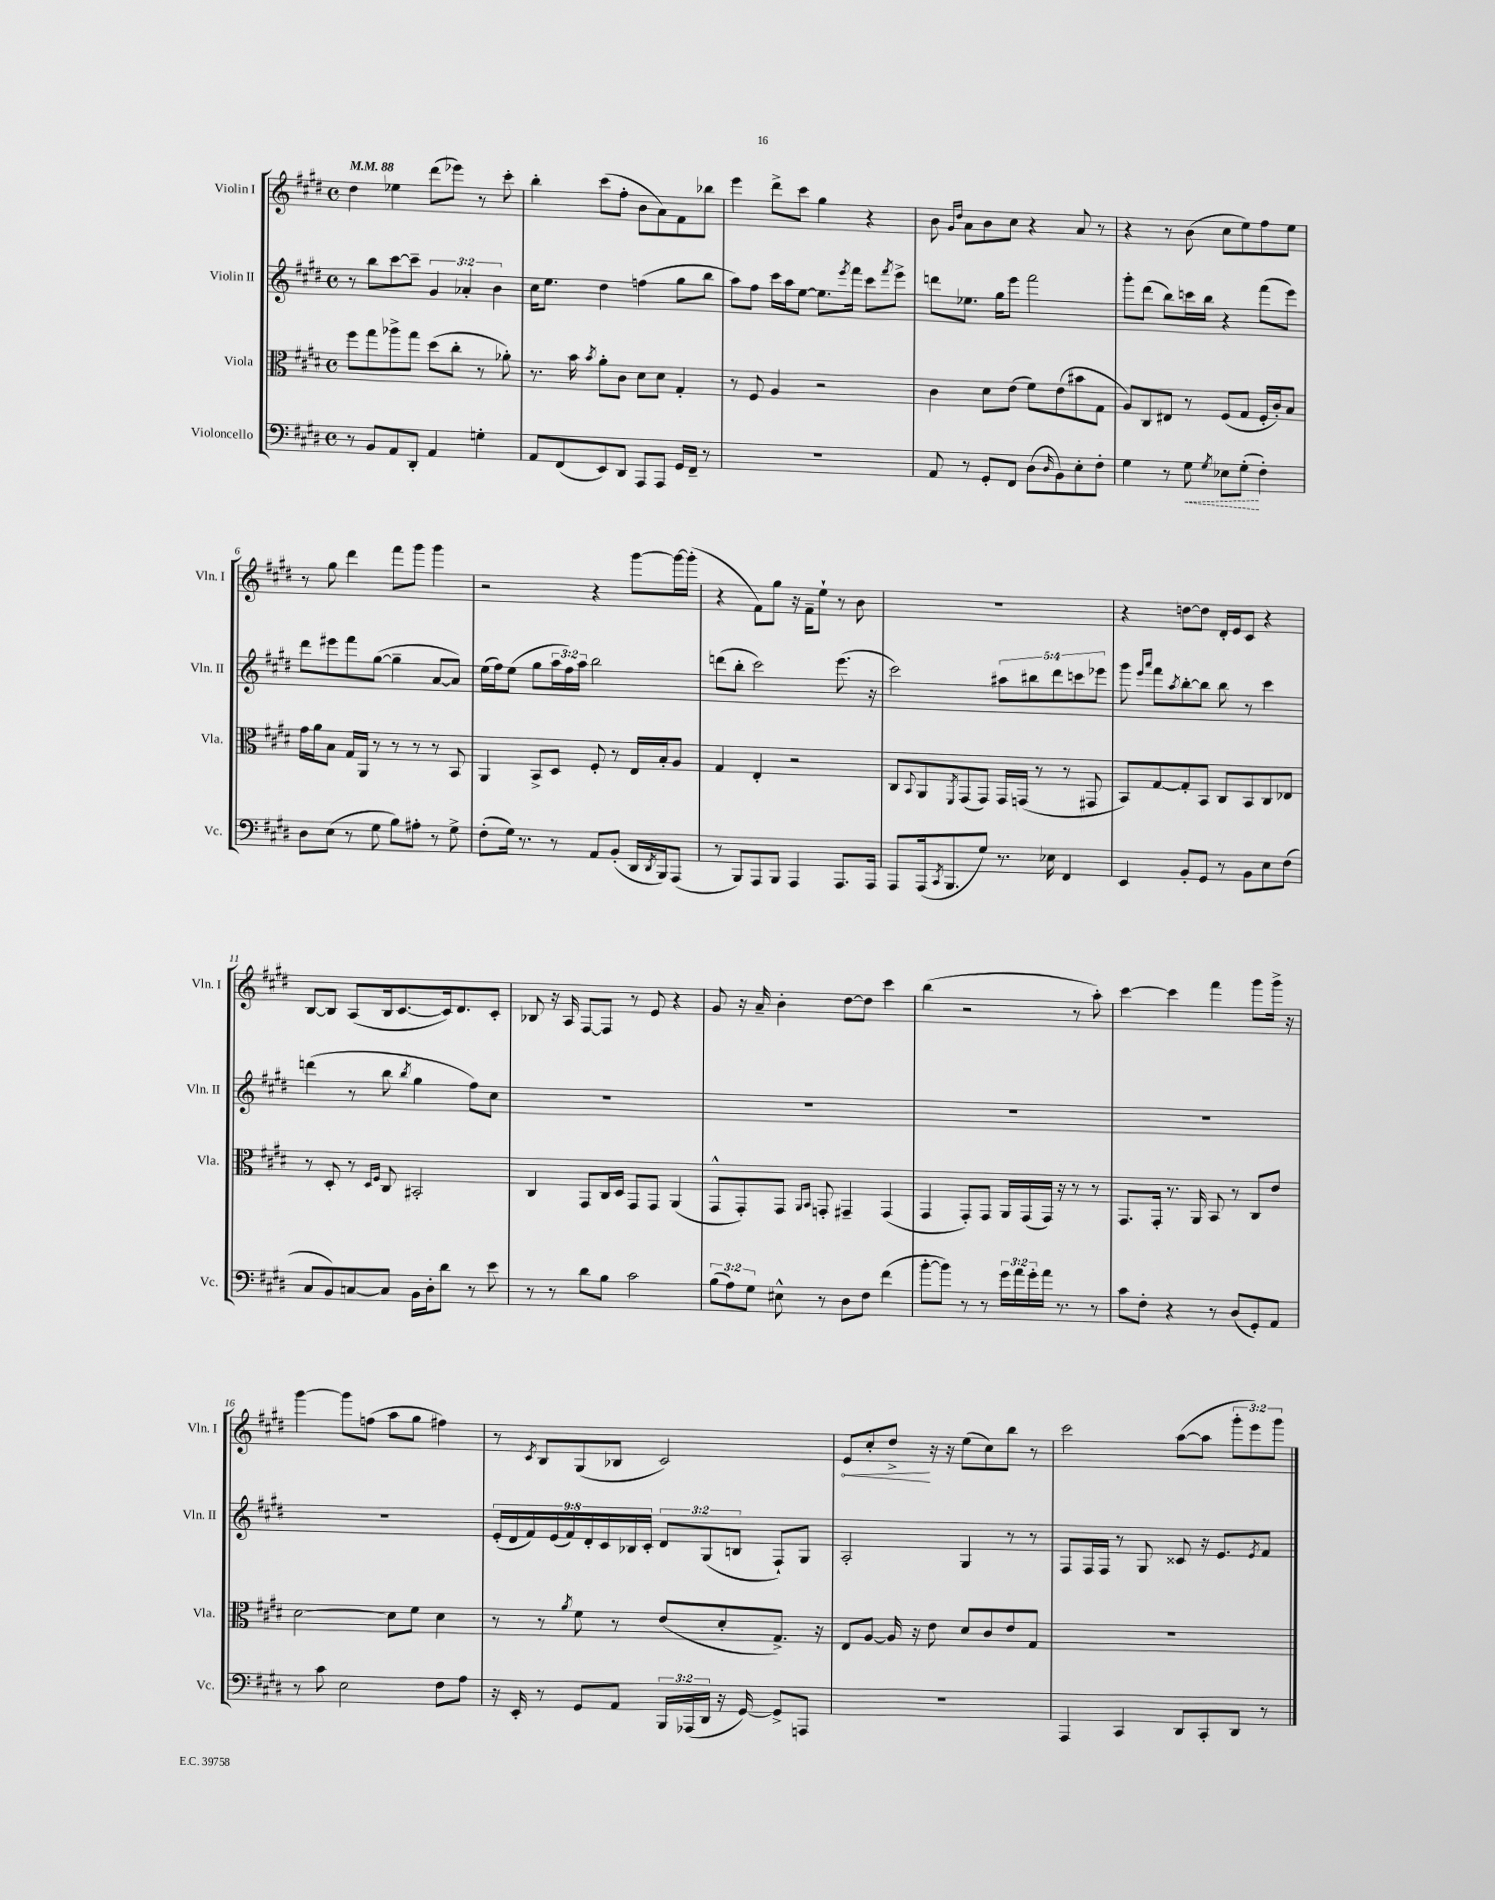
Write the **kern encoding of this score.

**kern	**dynam	**kern	**kern	**kern	**dynam
*part4	*part4	*part3	*part2	*part1	*part1
*staff4	*staff4	*staff3	*staff2	*staff1	*staff1
*I"Violoncello	*	*I"Viola	*I"Violin II	*I"Violin I	*
*I'Vc.	*	*I'Vla.	*I'Vln. II	*I'Vln. I	*
*clefF4	*	*clefC3	*clefG2	*clefG2	*
*k[f#c#g#d#]	*	*k[f#c#g#d#]	*k[f#c#g#d#]	*k[f#c#g#d#]	*
*M4/4	*	*M4/4	*M4/4	*M4/4	*
*met(c)	*	*met(c)	*met(c)	*met(c)	*
*MM88	*	*MM88	*MM88	*MM88	*
=1	=1	=1	=1	=1	=1
8r	.	8ff#\L	8r	4dd#\	.
8BB/L	.	8gg#\	8bb\L	.	.
8AA/	.	8aa-X^\	[8ccc#\	4ee-X\	.
8DD#'/J	.	8gg#\J	8ccc#~\J]	.	.
4AA/	.	(8dd#\L	6g#/	(8ddd#\L	.
.	.	8cc#'\J	.	8eee-X\J)	.
.	.	.	6a-X'/	.	.
4Gn'\	.	8r	.	8r	.
.	.	.	6b\	.	.
.	.	8a-X'\)	.	8ccc#'\	.
=2	=2	=2	=2	=2	=2
8AA/L	.	8.r	16cc#\KL	4bb'\	.
.	.	.	8.ee\J	.	.
(8FF#/	.	.	.	.	.
.	.	16b\	.	.	.
.	.	8qb/	.	.	.
8EE/)	.	8a'\L	4dd#\	(8ccc#\L	.
8DD#/J	.	8c#\J	.	8ff#'\J	.
8AAA/L	.	8d#\L	(4ffn\	8b\L	.
8AAA/J	.	8d#\J	.	8a\)	.
16GG#/LL	.	4G#'/	8gg#\L	8f#\	.
16FF#~/JJ	.	.	.	.	.
8r	.	.	8bb\J	8bb-X\J	.
=3	=3	=3	=3	=3	=3
1r	.	8r	8aa\L)	4eee\	.
.	.	8F#/	8ff#\J	.	.
.	.	4A/	16ccc#\LL	8ddd#^\L	.
.	.	.	16aa\J	.	.
.	.	.	[8ee\J	8ccc#\J	.
.	.	2r	8.ee\L]	4gg#\	.
.	.	.	8qeee/	.	.
.	.	.	16fff#\Jk	.	.
.	.	.	8ccc#\L	4r	.
.	.	.	8qfff#/	.	.
.	.	.	8eee^\J	.	.
=4	=4	=4	=4	=4	=4
8AA/	.	4c#\	8dddn\L	8b\	.
.	.	.	.	16qqg#/LL	.
.	.	.	.	16qqdd#/JJ	.
8r	.	.	8.ee-X\J	8a\L	.
8GG#'/L	.	8d#\L	.	8b\	.
.	.	.	16gg#\KL	.	.
8FF#/J	.	(8e\J	8eee\J	8cc#\J	.
(8D#\L	.	8f#\L)	2fff#\	4r	.
16qqD#/	.	.	.	.	.
8BB\)	.	(8e\	.	.	.
8E'\	.	8b#X\	.	8a/	.
8F#'\J	.	8G#\J	.	8r	.
=5	=5	=5	=5	=5	=5
4G#\	.	8A/L)	8ggg#'\L	4r	.
.	.	8C#/	(8ddd#\J	.	.
8r	.	8E#X/J	8bb\L)	8r	.
!	!LO:HP:b	!	!	!	!
8G#\	<	8r	16cccn\L	(8b\	.
.	.	.	16bb\JJ	.	.
8qG#/	.	.	.	.	.
8E-X\L	.	(8F#/L	4r	8cc#\L	.
(8G#'\J	.	8G#/J	.	8ee\)	.
4F#'\)	[	16F#'/LL	(8fff#\L	8ff#\	.
.	.	16c#'/J)	.	.	.
.	.	8B/J	8eee\J)	8ee\J	.
!!LO:LB:g=z
=6	=6	=6	=6	=6	=6
8D#\L	.	16g#\LL	8ddd#\L	8r	.
.	.	16a\J	.	.	.
(8E\J	.	8B\J	8eee#X\	8gg#\	.
8r	.	16G#/LL	8fff#\	4ddd#\	.
.	.	16AA/JJ	.	.	.
8G#\	.	8r	([8gg#\J	.	.
8B\L)	.	8r	4gg#~\]	8fff#\L	.
8A#X'\J	.	8r	.	8ggg#\J	.
8r	.	8r	[8a/L	4ggg#\	.
8G#^\	.	8BB/	8a/J])	.	.
=7	=7	=7	=7	=7	=7
(8F#'\L	.	4AA/	(16ee\LL	2r	.
.	.	.	16ff#\J)	.	.
16G#\Jk)	.	.	(8ee\J	.	.
8.r	.	.	.	.	.
.	.	8BB^/L	8gg#\L	.	.
8r	.	8D#/J	24aa\L	.	.
.	.	.	24ff#\)	.	.
.	.	.	24aa\JJ	.	.
8AA/L	.	8F#'/	2bb\	4r	.
(8BB'/J	.	8r	.	.	.
16DD#/LL	.	16E/LL	.	[8ggg#\L	.
8qDD#/	.	.	.	.	.
16BBB/J)	.	16B'/J	.	.	.
(8AAA/J	.	8A/J	.	16ggg#\L_	.
.	.	.	.	(16ggg#'\JJ]	.
=8	=8	=8	=8	=8	=8
8r	.	4G#/	(8dddn\L	4r	.
8BBB/L)	.	.	8bb'\J	.	.
8AAA/	.	4E'/	2ccc#\)	8f#\L)	.
8BBB/J	.	.	.	8gg#\J	.
4AAA/	.	2r	.	16r	.
.	.	.	.	16f#~\KL	.
.	.	.	.	8ee`\J	.
8.AAA/L	.	.	(8.eee\	8r	.
.	.	.	.	8b\	.
16AAA/Jk	.	.	16r	.	.
=9	=9	=9	=9	=9	=9
8AAA/L	.	8C#/L	2ccc#\)	1r	.
.	.	8qqBB/	.	.	.
(16AAA/k	.	8AA/	.	.	.
8qCC#/	.	.	.	.	.
8.BBB/	.	.	.	.	.
.	.	8qFF#/	.	.	.
.	.	(8GG#/	.	.	.
8G#/J)	.	8GG#/J)	.	.	.
8.r	.	16GG#/LL	10aa#X\L	.	.
.	.	(16GGn/JJ	.	.	.
.	.	.	10bb#X\	.	.
.	.	8r	.	.	.
16E-X\	.	.	.	.	.
.	.	.	10ddd#\	.	.
4FF#/	.	8r	.	.	.
.	.	.	10cccn\	.	.
.	.	8GG#X/	.	.	.
.	.	.	10eee-X\J	.	.
=10	=10	=10	=10	=10	=10
4EE/	.	8BB/L)	8ggg#\	4r	.
.	.	.	16qqeee/LL	.	.
.	.	.	16qqaaa/JJ	.	.
.	.	[8G#/	8fff#\L	.	.
.	.	.	8qaa/	.	.
8BB'/L	.	8G#'/]	[8bb'\	[8ddn\L	.
8GG#/J	.	8BB/J	8bb\J]	8dd\J]	.
8r	.	8C#/L	8bb\	16d#'/LL	.
.	.	.	.	16e/J	.
8BB\L	.	8BB/	8r	8c#/J	.
8E\	.	8C#/	4ccc#\	4r	.
(8F#\J	.	8E-X/J	.	.	.
!!LO:LB:g=z
=11	=11	=11	=11	=11	=11
8C#/L	.	8r	(4dddn\	[8B/L	.
8BB/)	.	8D#'/	.	8B/J]	.
[8Cn/	.	8r	8r	(8A/L	.
.	.	16qqD#/LL	.	.	.
.	.	16qqF#/JJ	.	.	.
8C/J]	.	8C#/	8bb\	16B/k	.
.	.	.	.	[8.c#/	.
.	.	.	8qbb/	.	.
16BB\LL	.	2BB#X'/	4gg#\	.	.
16D#'\J	.	.	.	.	.
8d#\J	.	.	.	16c#/k])	.
.	.	.	.	8.d#/	.
8r	.	.	8ff#\L)	.	.
8e\	.	.	8cc#\J	8c#'/J	.
=12	=12	=12	=12	=12	=12
8r	.	4C#/	1r	8B-X/	.
8r	.	.	.	16r	.
.	.	.	.	16A/	.
8d#\L	.	8GG#/L	.	[8F#/L	.
8B\J	.	16C#/L	.	8F#/J]	.
.	.	16D#/JJ	.	.	.
2c#\	.	8GG#/L	.	8r	.
.	.	8GG#/J	.	8e/	.
.	.	(4AA/	.	4r	.
=13	=13	=13	=13	=13	=13
(12B\L	.	8GG#^^/L	1r	8g#/	.
12A\)	.	.	.	.	.
.	.	8GG#'/)	.	16r	.
12G#\J	.	.	.	.	.
.	.	.	.	16a~/	.
8E#X^^\	.	8GG#/J	.	4b'\	.
.	.	16qqAA/LL	.	.	.
.	.	16qqBB/JJ	.	.	.
8r	.	8GGn'/	.	.	.
8D#\L	.	4GG#X~/	.	[8dd#\L	.
8F#\J	.	.	.	8dd#\J]	.
(4f#\	.	(4GG#/	.	4ccc#\	.
=14	=14	=14	=14	=14	=14
[8b'\L	.	4GG#/	1r	(4bb\	.
8b\J])	.	.	.	.	.
8r	.	8GG#'/L)	.	2r	.
8r	.	8GG#/J	.	.	.
24g#\LL	.	16AA/LL	.	.	.
24a\	.	.	.	.	.
.	.	(16GG#/	.	.	.
24g#'\	.	.	.	.	.
16a\JJ	.	16GG#/JJ)	.	.	.
8.r	.	16r	.	.	.
.	.	8r	.	8r	.
8r	.	8r	.	8aa'\)	.
=15	=15	=15	=15	=15	=15
8c#\L	.	8.GG#/L	1r	[4ccc#\	.
8F#'\J	.	.	.	.	.
.	.	16GG#'/Jk	.	.	.
4r	.	8.r	.	4ccc#\]	.
.	.	16AA/	.	.	.
8r	.	8BB/	.	4fff#\	.
(8D#/L	.	8r	.	.	.
8GG#'/)	.	8C#/L	.	8ggg#\L	.
8AA/J	.	8e/J	.	16ggg#^\Jk	.
.	.	.	.	16r	.
!!LO:LB:g=z
=16	=16	=16	=16	=16	=16
8r	.	[2d#\	1r	[4ggg#\	.
8c#\	.	.	.	.	.
2E\	.	.	.	8ggg#\L]	.
.	.	.	.	(8ffn\J	.
.	.	8d#\L]	.	8aa\L	.
.	.	8f#\J	.	8gg#\J	.
8F#\L	.	4d#\	.	4ff#X\)	.
8A\J	.	.	.	.	.
=17	=17	=17	=17	=17	=17
16r	.	8r	(18e'/LL	8r	.
.	.	.	18d#/	.	.
16EE'/	.	.	.	.	.
.	.	.	18f#/)	.	.
.	.	.	.	8qc#/	.
8r	.	8r	.	8B/L	.
.	.	.	(18e/	.	.
.	.	.	18f#/)	.	.
.	.	8qa/	.	.	.
8GG#/L	.	8f#\	.	(8G#/	.
.	.	.	18d#'/	.	.
.	.	.	18c#/	.	.
8AA/J	.	8r	.	8B-X/J	.
.	.	.	18B-X/	.	.
.	.	.	18c#'/JJ	.	.
24BBB/LL	.	(8e/L	12d#/L	2c#/)	.
(24AAA-X/	.	.	.	.	.
24DD#/JJ	.	.	(12G#/	.	.
16r	.	8d#'/	.	.	.
.	.	.	12Bn/J	.	.
[16GG#/)	.	.	.	.	.
8GG#^/L]	.	8.G#^/J)	8F#`/L)	.	.
8AAAn/J	.	.	8G#/J	.	.
.	.	16r	.	.	.
=18	=18	=18	=18	=18	=18
!	!	!	!	!	!LO:HP:b
1r	.	8E/L	2A'/	8e/L	<
.	.	[8A/J	.	8cc#'/	.
.	.	16A/]	.	8dd#^/J	.
.	.	16r	.	.	.
.	.	8e\	.	16r	[
.	.	.	.	16r	.
.	.	8d#/L	4G#/	(8ee\L	.
.	.	8c#/	.	8cc#\)	.
.	.	8e/	8r	8bb\J	.
.	.	8G#/J	8r	8r	.
=19	=19	=19	=19	=19	=19
4AAA/	.	1r	8F#/L	2ccc#\	.
.	.	.	16F#/L	.	.
.	.	.	16F#/JJ	.	.
4CC#/	.	.	8r	.	.
.	.	.	8G#/	.	.
8DD#/L	.	.	8c##X/	([8aa\L	.
8CC#'/	.	.	16r	8aa\J]	.
.	.	.	8.e/L	.	.
8DD#/J	.	.	.	12ggg#'\L	.
.	.	.	.	12eee\)	.
.	.	.	8qe/	.	.
8r	.	.	8f#/J	.	.
.	.	.	.	12ggg#\J	.
==	==	==	==	==	==
*-	*-	*-	*-	*-	*-
